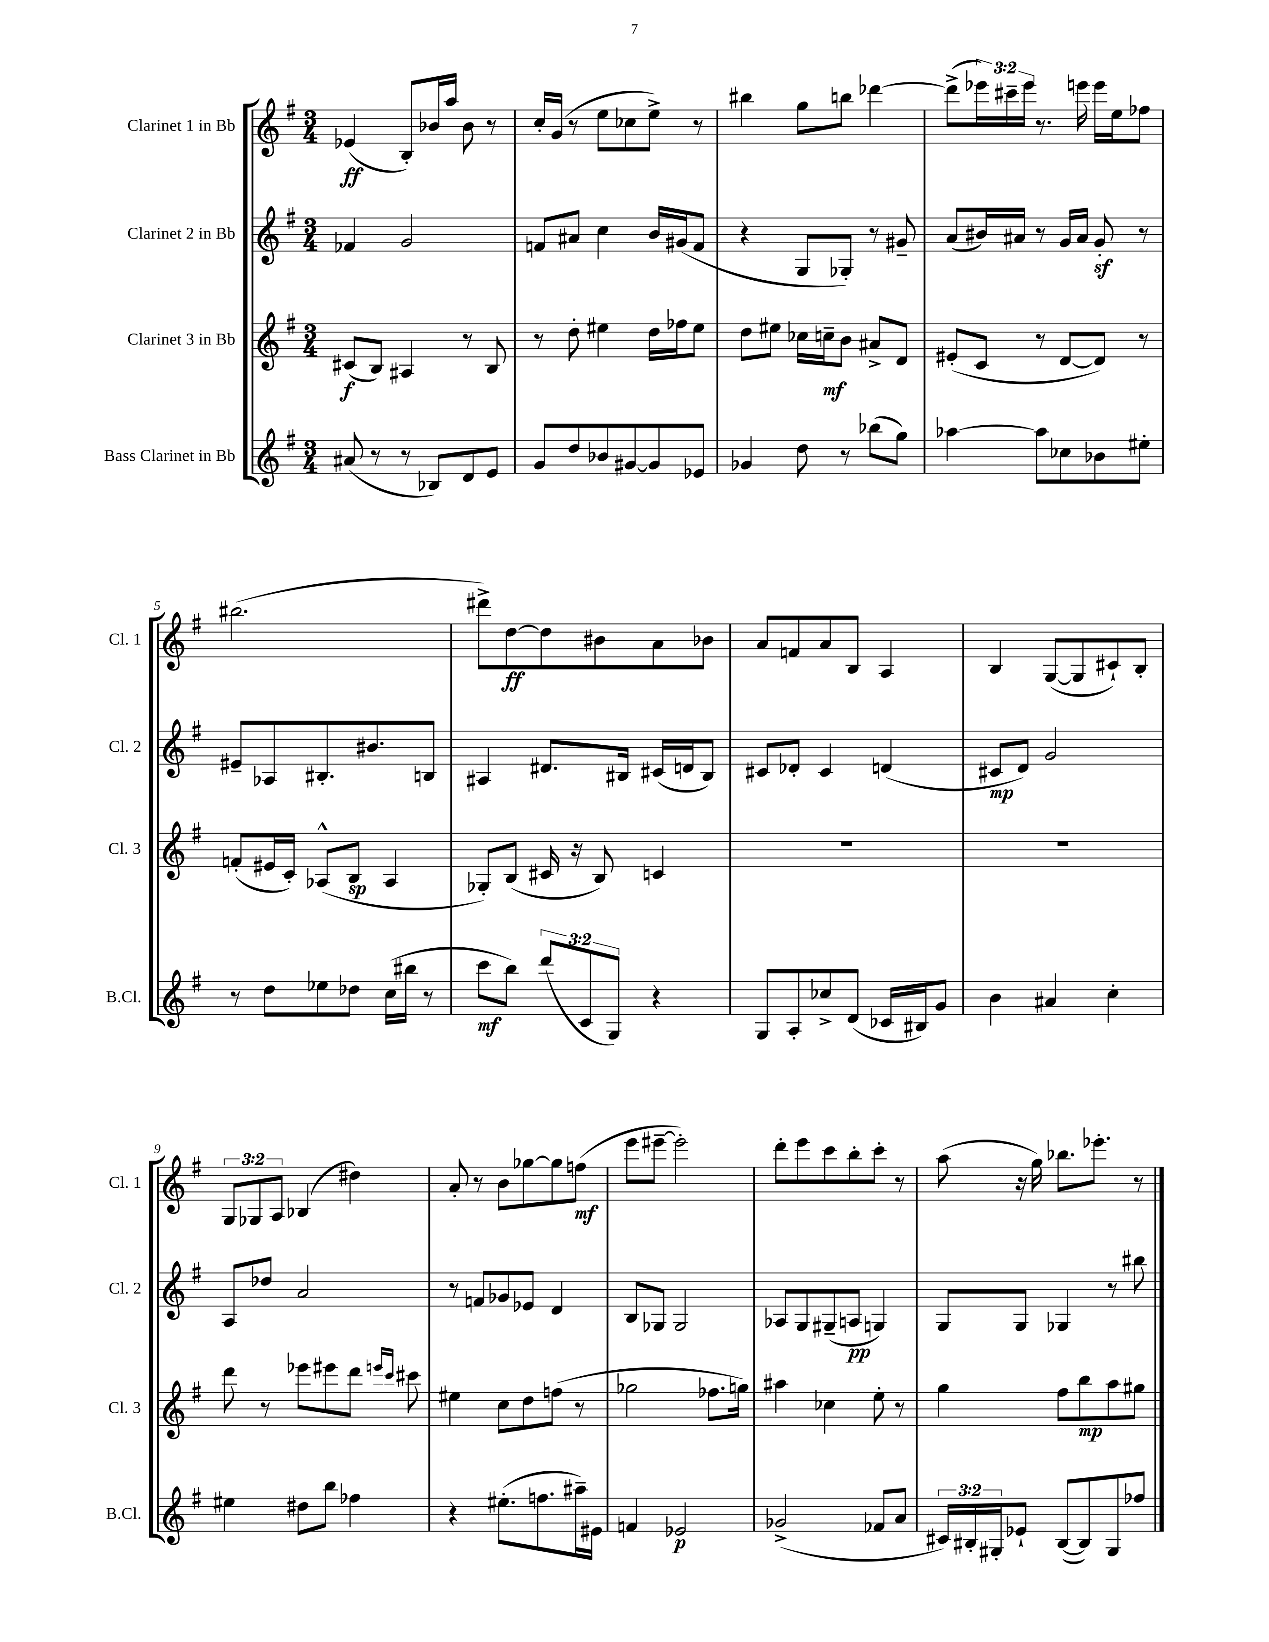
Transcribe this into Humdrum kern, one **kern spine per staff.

**kern	**kern	**kern	**kern
*staff4	*staff3	*staff2	*staff1
*clefG2	*clefG2	*clefG2	*clefG2
*k[f#]	*k[f#]	*k[f#]	*k[f#]
*M3/4	*M3/4	*M3/4	*M3/4
(8a#	(8c#	4f-	(4e-
8r	8B)	.	.
8r	4A#	2g	8B')
8B-)	.	.	16b-
.	.	.	16aa
8d	8r	.	8b-
8e	8B	.	8r
=	=	=	=
8g	8r	8f	16cc'
.	.	.	(16g
8dd	8dd'	8a#	8r
8b-	4ee#	4cc	8ee
[8g#	.	.	8cc-
8g#]	16dd	16b	8ee^)
.	16ff-	(16g#	.
8e-	8ee#	8f	8r
=	=	=	=
4g-	8dd	4r	4bb#
.	8ee#	.	.
8dd	16cc-	8G	8gg
.	16cc~	.	.
8r	8b	8G-')	8bb
(8bb-	8a#^	8r	[4ddd-
8gg)	8d	8g#~	.
=	=	=	=
[4aa-	(8e#'	(8a	(8ddd-^]
.	8c	16b#)	24eee-)
.	.	.	24ccc#~
.	.	16a#	.
.	.	.	24eee-
8aa-]	8r	8r	8.r
8cc-	[8d	16g	.
.	.	16a#	16eee
8b-	8d])	8g'	16eee
.	.	.	16ee
8ee#'	8r	8r	8ff-
=	=	=	=
8r	(8f'	8e#~	(2.bb#
8dd	16e#	8A-	.
.	16c')	.	.
8ee-	(8A-^^	8.B#'	.
8dd-	8B	.	.
.	.	8.b#	.
(16cc	4A-	.	.
16bb#	.	.	.
8r	.	8B	.
=	=	=	=
8ccc	8G-')	4A#	8ddd#^)
8bb)	(8B	.	[8dd
(12ddd	16c#	8.d#	8dd]
.	16r	.	.
12c	.	.	.
.	8B)	.	8b#
12G)	.	.	.
.	.	16B#	.
4r	4c	(16c#	8a
.	.	16d	.
.	.	8B#)	8b-
=	=	=	=
8G	2.r	8c#	8a
8A'	.	8d-'	8f
8cc-^	.	4c#	8a
(8d	.	.	8B
16c-	.	(4d	4A
16B#)	.	.	.
8g	.	.	.
=	=	=	=
4b	2.r	8c#	4B
.	.	8d)	.
4a#	.	2g	([8G
.	.	.	8G]
4cc'	.	.	8c#`)
.	.	.	8B'
=	=	=	=
4ee#	8ddd	8A	12G
.	.	.	12G-
.	8r	8dd-	.
.	.	.	12A
8dd#	8eee-	2a	(4B-
8bb	8eee#	.	.
4ff-	8ddd	.	4dd#)
.	16qqeee	.	.
.	16qqccc	.	.
.	8ccc#	.	.
=	=	=	=
4r	4ee#	8r	8a'
.	.	8f	8r
(8.ee#'	8cc	8g-	8b
.	8dd	8e-	[8gg-
8.ff	.	.	.
.	(8ff	4d	8gg-]
16aa#~)	8r	.	(8ff
16e#	.	.	.
=	=	=	=
4f	2gg-	8B	8eee
.	.	8G-	[8eee#~
2e-	.	2G-	2eee#'])
.	8.ff-	.	.
.	16gg)	.	.
=	=	=	=
(2g-^	4aa#	8A-	8ddd'
.	.	8G	8eee
.	4cc-	(8G#~	8ccc
.	.	8A	8bb'
8f-	8ee'	4G)	8ccc'
8a	8r	.	8r
=	=	=	=
24c#)	4gg	8G	(8aa
24B#'	.	.	.
24G#'	.	.	.
8e-`	.	8G	16r
.	.	.	16gg)
([8B#	8ff#	4G-	8.bb-
8B#])	8bb	.	.
.	.	.	8.eee-'
8G#	8aa	8r	.
8ff-	8gg#	8bb#	8r
==	==	==	==
*-	*-	*-	*-
